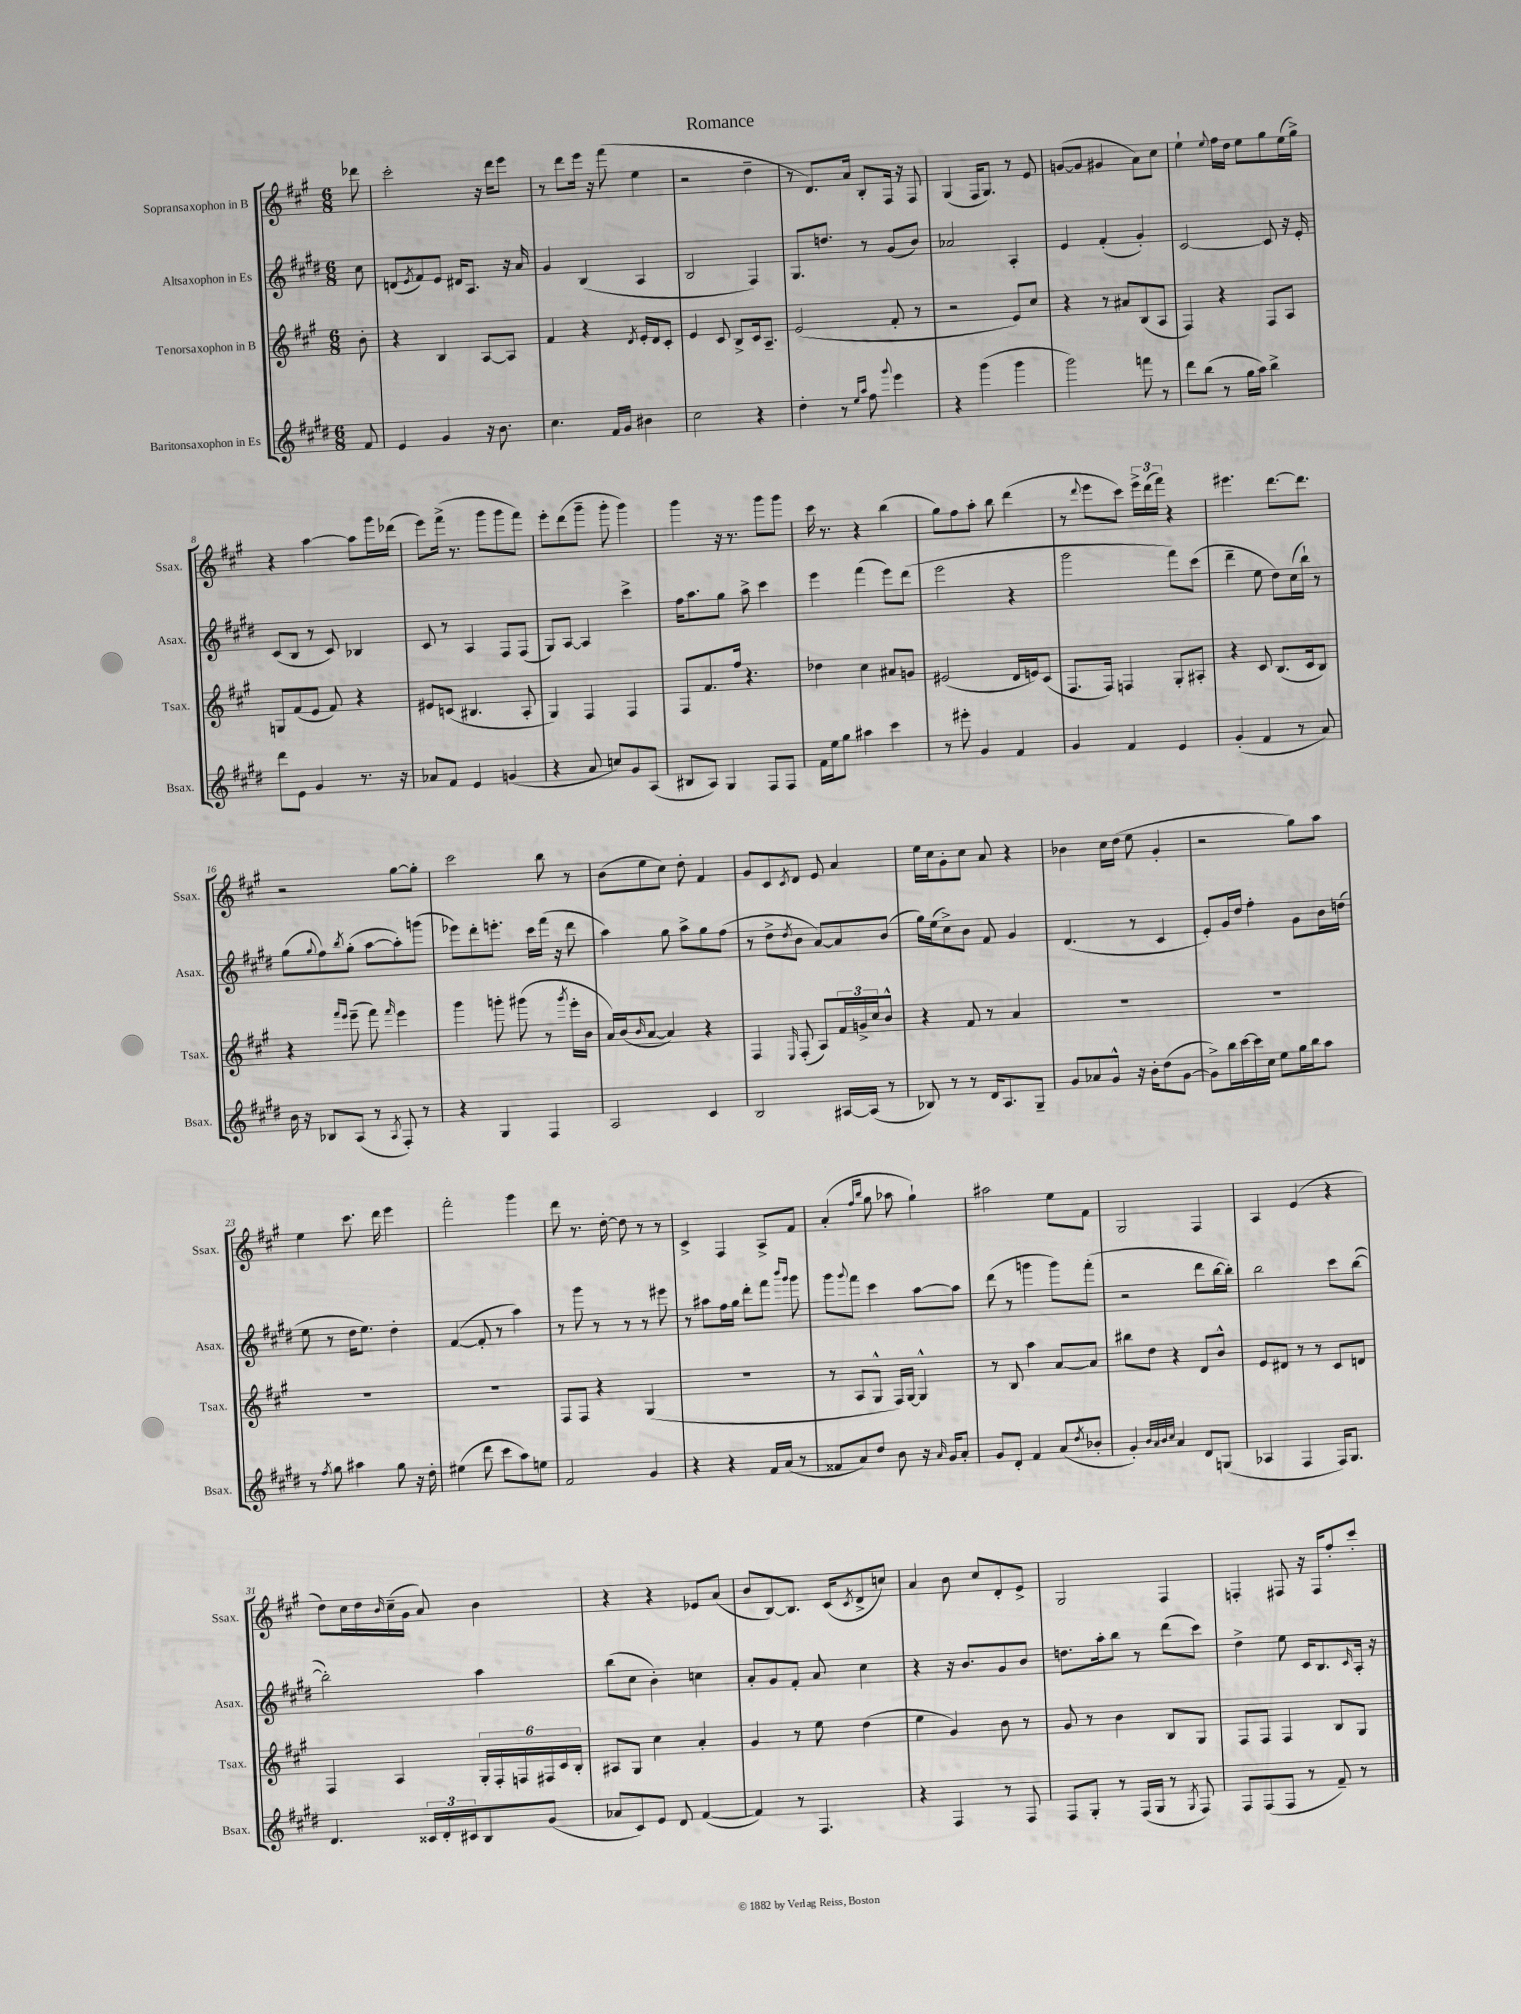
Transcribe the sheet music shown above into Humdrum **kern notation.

**kern	**kern	**kern	**kern
*staff4	*staff3	*staff2	*staff1
*clefG2	*clefG2	*clefG2	*clefG2
*k[f#c#g#d#]	*k[f#c#g#]	*k[f#c#g#d#]	*k[f#c#g#]
*M6/8	*M6/8	*M6/8	*M6/8
8f#/	8b'\	8cc#\	8ddd-\
=	=	=	=
4e/	4r	(8d/L	2ccc#'\
.	.	8qe/	.
.	.	8f#/)	.
4g#/	4B/	8e/J	.
.	.	16d#/LK	.
.	.	8.A/J	.
16r	[8A/L	.	16r
8.b\	.	.	16ddd\LK
.	8A/]J	16r	8eee\J
.	.	16a/	.
=	=	=	=
4.cc#\	4f#/	4g#/	8r
.	.	.	8ddd\L
.	4r	(4B/	16eee\Jk
.	.	.	16r
16f#/LL	.	.	(8fff#\
16g#/JJ	.	.	.
.	8qd/	.	.
4b#\	16e'/LL	4A/	4ee\
.	16d/J	.	.
.	8c#'/J	.	.
=	=	=	=
2cc#\	4e/	2B/	2r
.	8c#/	.	.
.	8B^/L	.	.
4r	16c#/k	4F#/)	4dd~\
.	8.A~/J	.	.
=	=	=	=
4dd#'\	(2e/	8.G#/L	8r
.	.	.	8.d/L)
.	.	8.dd/J	.
8r	.	.	.
.	.	.	16a/Jk
16qqee/LL	.	.	.
16qqaa/JJ	.	.	.
8ff#\	.	8r	8B'/L
8qqggg#/	.	.	.
4eee\	8f#'/	(8g#/L	16F#/Jk
.	.	.	16r
.	8r	8b/J)	8F#/
=	=	=	=
4r	2r	2a-/	(4G#/
(4ggg#\	.	.	16F#/LK
.	.	.	8.G#/J)
4ggg#\	8e/L)	4A'/	8r
.	8cc#/J	.	8e/
=	=	=	=
2ggg#\)	4r	4e/	([8g/L
.	.	.	8g/]J
.	8r	(4f#'/	4g#/
.	8a#/L	.	.
8fff\	(8B/	4g#'/)	8a\L)
8r	8A/J	.	8cc#\J
=	=	=	=
8ddd#\L	4F#/)	[2c#/	4ee`\
(8bb\J	.	.	.
.	.	.	8qqee/
8r	4r	.	16ff#\LL
.	.	.	16dd\JJ
16gg#\LL	.	.	8ee\L
16aa\JJ)	.	.	.
4bb^\	8F#/L	8c#/]	8gg#\
.	8A/J	16r	(16ee\L
.	.	16e'/	16gg#^\JJ)
=	=	=	=
8ddd#\L	8G/L	(8c#/L	4r
8e\J	(8f#/	8B/J	.
4g#/	8e/J	8r	[4aa\
.	8f#/)	8c#/)	.
8.r	4r	4B-/	8aa\]L
.	.	.	16ggg#\L
16r	.	.	(16ddd-\JJ
=	=	=	=
8a-/L	8e#/L	8c#/	8eee\L)
8f#/J	(8c/J	8r	(16fff#^\Jk
.	.	.	8.r
4e/	4.B#/	4A/	.
.	.	.	8ggg#\L
(4g/	.	8F#/L	8ggg#\
.	8A'/	(8F#/J	8fff#\J)
=	=	=	=
4r	4G#/)	8G#/L)	8eee'\L
.	.	[8A/J	(8ddd\
8a/	4F#/	4A/]	8ggg#~\J
8cc/L)	.	.	8ggg#'\
8g#/	4F#/	4ccc#^\	4ggg#\)
(8A/J	.	.	.
=	=	=	=
8B#/L	8F#/L	16ff#\LK	4ggg#\
.	.	8.aa\	.
8A/J)	8.f#/	.	.
4G#/	.	8gg#\J	16r
.	16ff#/Jk	.	8.r
.	4.r	8aa^\	.
8F#/L	.	4ccc#\	8ggg#\L
8F#/J	.	.	8ggg#\J
=	=	=	=
16f#\LL	4dd-\	4eee\	16ccc#\
16ee\J	.	.	8.r
8gg#\J	.	.	.
4aa#\	4cc#\	(4fff#\	4r
4ccc#\	8a#/L	8eee\L)	(4bb\
.	8g/J	(8ddd#\J	.
=	=	=	=
8r	(2e#/	2eee\	8gg#\L)
8eee#'\	.	.	8ff#\
4g#/	.	.	8aa'\J
.	.	.	8bb\
4f#/	16d/LL	4r	(4ddd\
.	16e/J)	.	.
.	(8c#/J	.	.
=	=	=	=
4g#/	8.F#/L	2ggg#\	8r
.	.	.	8qqddd/
.	.	.	8eee\L
.	16F#/Jk)	.	.
4f#/	4F/	.	8ccc#\J)
.	.	.	24eee^\LL
.	.	.	(24ddd\
.	.	.	24fff#\JJ)
4e/	8G#'/L	8fff#\L)	4r
.	8A#'/J	(8ccc#\J	.
=	=	=	=
(4g#'/	4r	4ddd#~\	4.eee#\
4f#/	8c#/	8ee\	.
.	(8.B/L	8dd#\L)	[8.ddd\L
8r	.	(16cc#\L	.
.	16c#/k	16bb`\JJ)	8.ddd\]J
8a/)	8B/J)	8r	.
=	=	=	=
16b\	4r	(8gg#\L	2r
16r	.	.	.
.	.	8qqgg#/	.
8B-/L	.	8ff#\)	.
.	16qqfff#/LL	.	.
.	16qqeee/JJ	8qbb/	.
(8A/J	(8eee~\	(8gg#'\J	.
8r	8fff#\)	[8aa\L	.
8qA/	16qqfff#/	.	.
8F#'/)	4eee\	8aa'\])	[8gg#\L
8r	.	(8ggg\J	8gg#'\]J
=	=	=	=
4r	4ggg#\	8eee-\L)	2ccc#\
.	.	8ddd#'\	.
4G#/	8ggg'\	8.eee'\J	.
.	(8ggg#\	.	.
.	.	16ccc#\LL	.
4F#/	8r	(16fff#\JJ	8bb\
.	.	16r	.
.	8qggg#/	.	.
.	16eee'\LL	8ddd#\	8r
.	16b\JJ	.	.
=	=	=	=
2A/	16a/LL)	4aa\)	(8b\L
.	(16b/J	.	.
.	16qqb/	.	.
.	[8a/J	.	8ee\
.	4a/])	8gg#\	8cc#\J)
.	.	8aa^\L	8dd'\
4c#/	4r	8gg#\	4f#/
.	.	(8ff#\J	.
=	=	=	=
2B/	4F#/	8r	8g#/L
.	.	8dd#^\L	8c#/
.	16qqE/	8qdd#/	8qc#/
.	(8F#'/	8b\J	8d/J
.	8A/L)	[8a/L)	8e/
[16A#/LL	24f#/L	8a/]	4a/
.	24g^/	.	.
(16A#/]JJ	.	.	.
.	24cc#/J	.	.
8r	8b^^/J	(8b/J	.
=	=	=	=
8B-/)	4r	16gg#\LL)	16ee\LL
.	.	(16ee\J	16cc#\J
8r	.	8cc#^\)	8g#'\
8r	8f#/	8b\J	8cc#\J
16d#/LK	8r	8f#/	8a/
8.A/	.	.	.
.	4a/	4g#/	4r
8G#~/J	.	.	.
=	=	=	=
8g#/L	2.r	(4.d#/	4b-\
8a-/	.	.	.
8g#^^/J	.	.	16cc#\LL
.	.	.	(16dd\JJ
16r	.	8r	8ee\
16b'\LK	.	.	.
(8dd#\	.	4c#/	4g#'/
[8g#\J	.	.	.
=	=	=	=
8g#^\]L)	2.r	8e'/L)	2r
16bb\L	.	16g#/L	.
[16ccc#\	.	16dd#/JJ	.
16ccc#\]	.	4ff#'\	.
16cc#\JJ	.	.	.
8ee\L	.	.	.
16gg#\L	.	8g#\L	8gg#\L)
16bb\J	.	.	.
8aa\J	.	16b\L	8aa\J
.	.	(16dd\JJ	.
=	=	=	=
8r	2.r	8ee\	4ee\
8qff#/	.	.	.
8gg#\	.	8r	.
4aa#\	.	16dd#\LK	8.ccc#\
.	.	8.ee\J)	.
.	.	.	16ddd\
8gg#\	.	4dd#'\	4eee\
16r	.	.	.
16dd#'\	.	.	.
=	=	=	=
(4ee#\	2.r	([4f#/	2fff#'\
8ddd#\	.	8f#'/]	.
8ccc#\L	.	8r	.
8aa\)	.	4aa\)	4ggg#\
8ee\J	.	.	.
=	=	=	=
2f#/	8F#/L	8r	8ddd\
.	8F#/J	8ggg#\	8.r
.	4r	8r	.
.	.	.	[16dd'\
.	.	8r	8dd\]
4g#/	(4G#/	8r	8r
.	.	8eee#\	8r
=	=	=	=
4r	2.r	8r	4c#^/
.	.	8aa#\L	.
4r	.	16ff#\L	4F#/
.	.	16gg#\JJ	.
.	.	8ddd#'\L	.
16f#/LL	.	8fff#\J	8A^/L
(16a/JJ	.	.	.
.	.	16qqbbb/LL	.
.	.	16qqggg#/JJ	.
8r	.	8ggg#\	8f#/J
=	=	=	=
8f##/L	8r	8ggg#\L	(4a'/
.	.	8qqggg#/	.
8a/)	8A/L	8fff#\J	.
.	.	.	16qqff#/LL
.	.	.	16qqbb/JJ
8dd#/J	8G#^^/J	4ccc#\	8gg#\
8b\	16F#/LL)	.	8aa-\
.	[16G#/JJ	.	.
16r	4G#^^/]	[8aa\L	4gg#`\)
16qqa/	.	.	.
16g#/LK	.	.	.
8a'/J	.	8aa\]J	.
=	=	=	=
8g#/L	8r	(8ddd#\	2aa#\
8d#'/J	8B/	8r	.
4f#/	4aa\	4ggg\	.
(8a/L	[8a/L	8ggg\L)	8ee\L
8qdd#/	.	.	.
8b-'/J	8a/]J	(8fff#'\J	8f#\J
=	=	=	=
4g#'/)	8bb#\L	2r	2G#/
.	8dd\J	.	.
32qqb/LLL	.	.	.
32qqa/	.	.	.
32qqb/	.	.	.
32qqcc#/JJJ	.	.	.
4a/	4r	.	.
8d#/L	8d/L	8ddd#\L	4F#/
(8G/J	8b^^/J	[16bb\L	.
.	.	16bb'\]JJ)	.
=	=	=	=
4A-/	8e/L	2bb\	4A/
.	8d#/J	.	.
4F#/	8r	.	(4e/
.	8r	.	.
16F#/LK)	8c#/L	8ccc#\L	4r
8.G#/J	.	.	.
.	8d/J	([8bb\J	.
=	=	=	=
4.d#/	4F#/	2bb'\])	8dd\L)
.	.	.	16cc#\L
.	.	.	16dd\
.	.	.	16qqb/
.	4A/	.	(16cc#~\
.	.	.	16g#\JJ
24c##/LL	.	.	8a/)
24d#'/	.	.	.
24c#/J	.	.	.
8B/	24G#'/LL	4aa\	4b\
.	24F#'/	.	.
.	24F/	.	.
(8g#/J	24F#/	.	.
.	24c#/	.	.
.	24B'/JJ	.	.
=	=	=	=
8a-/L	8A#/L	(8bb\L	4r
8c#/)	8G#/J	8cc#\J	.
8e/J	4cc#\	4b'\)	4r
8d#/	.	.	.
([4f#/	4a'/	4cc\	8e-/L
.	.	.	(8a/J
=	=	=	=
4f#/])	4g#/	8a'/L	8b/L
.	.	8g#/	[8B/)
8r	8r	8f#'/J	8.B/]J
4.F#/	8ee\	8a/	.
.	.	.	(16c#/LK
.	.	.	8qc#/
.	(4dd\	4cc#\	8d^/
.	.	.	8cc/J)
=	=	=	=
4r	4ee\	4r	4a/
4F#/	4g#/)	16r	8b\
.	.	8.b/L	.
.	.	.	8cc#/L
8r	8b\	8g#/	8d'/
8F#/	8r	8b/J	8e^/J
=	=	=	=
8F#/L	8g#/	8.dd\L	2G#/
8G#'/J	8r	.	.
.	.	16aa'\k	.
8r	4b\	8bb\J	.
(16F#/LL	.	8r	.
16G#/JJ	.	.	.
8r	8B/L	(8ddd#\L	4F#/
8qG#/	.	.	.
8F#/)	8G#/J	8ccc#\J)	.
=	=	=	=
8F#/L	8F#/L	4dd#^\	4F'/
(8F#/	8F#/J	.	.
8F#/J	4F#/	8ee\	8F#/
8r	.	16c#/LK	16r
.	.	8.B/	16F#/LK
8f#~/)	8B/L	.	8ff#'/
.	.	16qqc#/	.
8r	8G#/J	16A'/Jk	8ccc#'/J
.	.	16r	.
==	==	==	==
*-	*-	*-	*-
